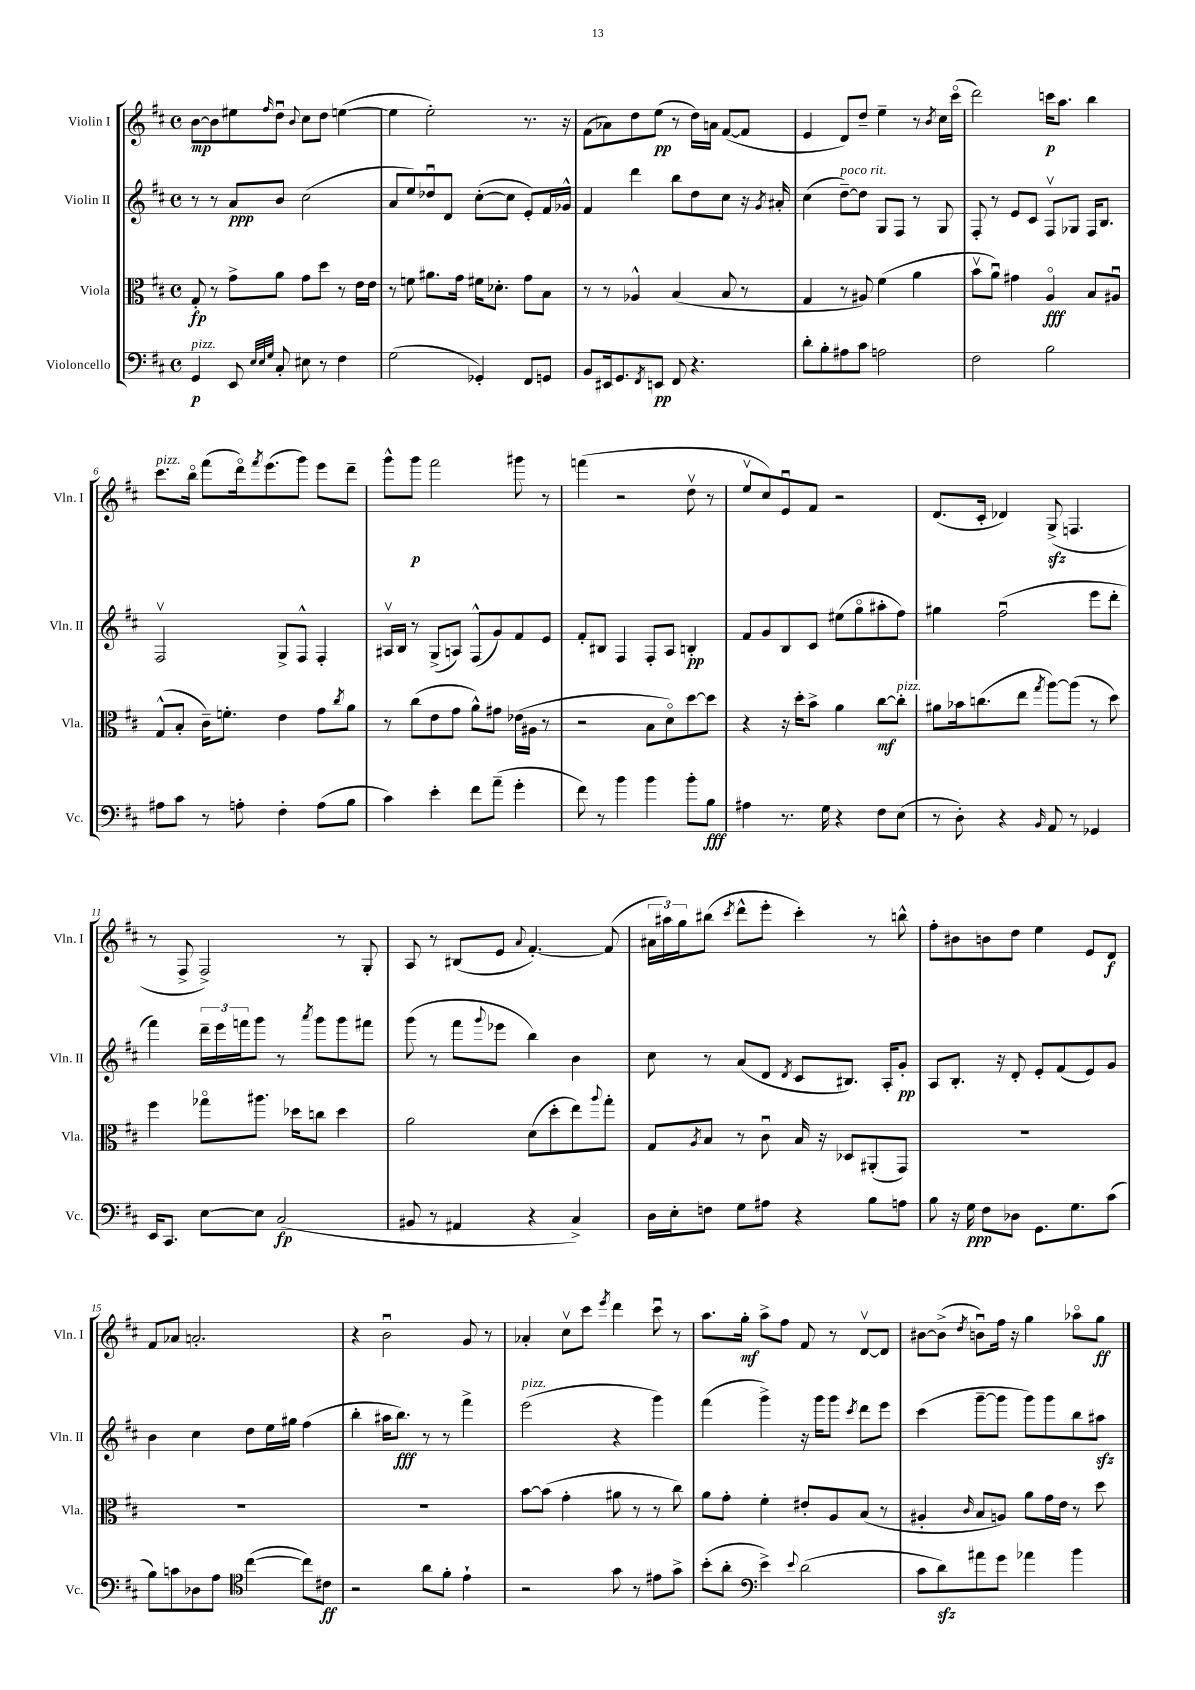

**kern	**kern	**kern	**kern
*staff4	*staff3	*staff2	*staff1
*clefF4	*clefC3	*clefG2	*clefG2
*k[f#c#]	*k[f#c#]	*k[f#c#]	*k[f#c#]
*M4/4	*M4/4	*M4/4	*M4/4
*met(c)	*met(c)	*met(c)	*met(c)
4GG	8G'	8r	[8b
.	8r	8r	8b]
8EE	8g^	8a	8ee#
32qqE	.	.	.
32qqE	.	.	.
32qqG	.	.	16qqff#
8C#'	8a	8b	8ddu
.	.	.	8qqb
8E#	8g	(2cc#	8cc#
8r	8dd	.	8dd
4F#	8r	.	([4ee
.	16e	.	.
.	16e	.	.
=	=	=	=
(2G	8r	8a	4ee]
.	8f	8ee)	.
.	8.a#	8dd-u	2ee')
.	.	8d	.
.	16g	.	.
4GG-')	16f#	([8cc#'	.
.	8.d-'	.	.
.	.	8cc#]	.
8FF#	8g	8e')	8.r
8GG	8B	16f#	.
.	.	16g-^^	16r
=	=	=	=
8BB	8r	4f#	(8f#
16EE#	8r	.	8a-)
8.GG	.	.	.
.	4A-^^	4ddd	8dd
8qFF#	.	.	.
8EE	.	.	(8ee
8FF#	(4B	8bb	8r
4.r	.	8dd	16dd)
.	.	.	16a
.	8B	8cc#	([8f#
.	8r	16r	8f#]
.	.	8qg	.
.	.	16a#'	.
=	=	=	=
8d'	4G	(4cc#	4e
8B'	.	.	.
8A#	8r	[8dd~)	8d)
8c#	8A#)	8dd]	8dd~
2A	(4f#	8G	4ee~
.	.	8F#	.
.	4a	8r	8r
.	.	.	8qb
.	.	8G	16cc#
.	.	.	(16ccc#o
=	=	=	=
2F#	8bv	8F#'	2ddd)
.	8au)	8r	.
.	4g#	8e	.
.	.	8c#	.
2B	4Ao	8F#v	16ccc
.	.	.	8.aa
.	.	8G-	.
.	8B	16F#	4bb
.	.	8.B	.
.	8A#u	.	.
=	=	=	=
8A#	(8G^^	2F#v	8.ccc#
8c#	8B'	.	.
.	.	.	16bbo
8r	16c#~)	.	(8fff#
.	8.f'	.	.
8A'	.	.	16dddo)
.	.	.	8qfff#
.	.	.	(8.eee
4F#'	4e	8G^	.
.	.	8F#^^	8ggg)
(8A	8g	4F#'	8eee
.	8qcc#	.	.
8B	8a	.	8ddd~
=	=	=	=
4c#)	8r	16A#v	8ggg^^
.	.	16B	.
.	(8cc#	8r	8ggg
4e'	8e	(8G^	2fff#
.	8g	8A)	.
8f#	8a^^)	(8F#^^	.
(8a~	8g#	8g)	.
4g'	(16e-	8f#	8ggg#
.	16A#	.	.
.	8r	8e	8r
=	=	=	=
8f#)	2r	8f#'	(4fff
8r	.	8B#	.
4b	.	4F#	2r
4b	8B	8F#'	.
.	8do)	8A	.
8b'	[8dd	4B'	8ddv
8B	8dd]	.	8r
=	=	=	=
4A#	4r	8f#	8eev
.	.	8g	8cc#)
8.r	16r	8B	8eu
.	16dd'	.	.
.	8b^	8c#	8f#
16G	.	.	.
4r	4a	(8ee#	2r
.	.	8ggo	.
8F#	[8cc#	8aa#'	.
(8E	8cc#']	8ff#)	.
=	=	=	=
8r	8a#	4gg#	(8.d
8D')	16b-	.	.
.	(8.cc	.	16c#'
4r	.	(2ff#u	4d-)
.	8ee	.	.
16qqBB	8qgg	.	.
8AA	[8aa)	.	(8G^
8r	(8aa]	.	4.F
4GG-	8r	8eee	.
.	8dd)	8ddd'	.
=	=	=	=
16EE	4ff#	4fff#)	8r
8.CC#	.	.	.
.	.	.	8F#^
[8E	8gg-o	24ddd~	2F#^)
.	.	24eee	.
.	.	24fff	.
8E]	8.aa#	8ggg	.
(2C#	.	8r	.
.	16dd-	.	.
.	.	8qaaa	.
.	8cc	8ggg	.
.	4dd-	8ggg	8r
.	.	8fff#	8G'
=	=	=	=
8BB#	2a	(8ggg	8A
8r	.	8r	8r
4AA#	.	8fff#	(8B#
.	.	8qqggg	.
.	.	8eee-	8e
.	.	.	8qqa
4r	(8d	4bb)	[4.f#')
.	8dd'	.	.
4C#^)	8ee)	4b	.
.	8qqaa	.	.
.	8gg'	.	(8f#]
=	=	=	=
16D	8G	8cc#	24a#
.	.	.	24aa#)
16E'	.	.	.
.	.	.	24gg
.	8qA	.	.
8F	8B	8r	(8bb#
.	.	.	8qccc#
8G	8r	(8a	8ddd^^
8A#	8c#u	8d	8eee'
.	.	8qd	.
4r	16B	8c#	4ccc#')
.	16r	.	.
.	8D-	8.B#)	.
8B	(8AA#'	.	8r
.	.	16A'	.
8A	8GG)	8g'	8bb^^
=	=	=	=
8B	1r	8A	8ff#'
16r	.	8.B'	8b#
16G	.	.	.
8F#	.	.	8b
.	.	16r	.
8D-	.	8d'	8dd
8.GG	.	8e'	4ee
.	.	(8f#	.
8.G	.	.	.
.	.	8e)	8e
(8c#	.	8g	8d
=	=	=	=
8B)	1r	4b	8f#
8c	.	.	8a-
8D-	.	4cc#	2.a'
8A	.	.	.
*clefC4	*	*	*
([4cc#	.	8dd	.
.	.	16ee	.
.	.	16gg#	.
8cc#])	.	(4ff#	.
8c#	.	.	.
=	=	=	=
2r	1r	4bb'	4r
.	.	16aa#	2bu
.	.	8.bb)	.
8a	.	8r	.
8f#'	.	8r	.
4e`	.	4fff#^	8g
.	.	.	8r
=	=	=	=
2r	[8b	(2eee	4a-'
.	(8b]	.	.
.	4g'	.	8cc#v
.	.	.	8ccc#
.	.	.	8qeee
8g	8a#	4r	4ddd
8r	8r	.	.
8e#	8r	4ggg)	8ccc#u
8g^	8cc#)	.	8r
=	=	=	=
(8b'	8a	(4fff#	8.aa
8a'	8g'	.	.
.	.	.	16gg'
*clefF4	*	*	*
4e^)	4f#'	4ggg^)	8aa^
.	.	.	8ff#
8qqe	.	.	.
(2d	8e#'	16r	8f#
.	.	16ggg	.
.	8A	8ggg	8r
.	.	8qccc#	.
.	(8B	8ddd	[8dv
.	8r	8eee	8d]
=	=	=	=
8c#	4A#'	(4ccc#	[8b#
8d)	.	.	(8b#^]
.	16qqc#	.	8qdd
8a#	8B	[8ggg~	8bu)
8g	8A)	8ggg]	16ff#
.	.	.	16r
4a-	8a	8ggg)	4gg
.	16g	8ggg	.
.	16e	.	.
4b	8r	8bb	8aa-o
.	8dd	8aa#	8gg
==	==	==	==
*-	*-	*-	*-
